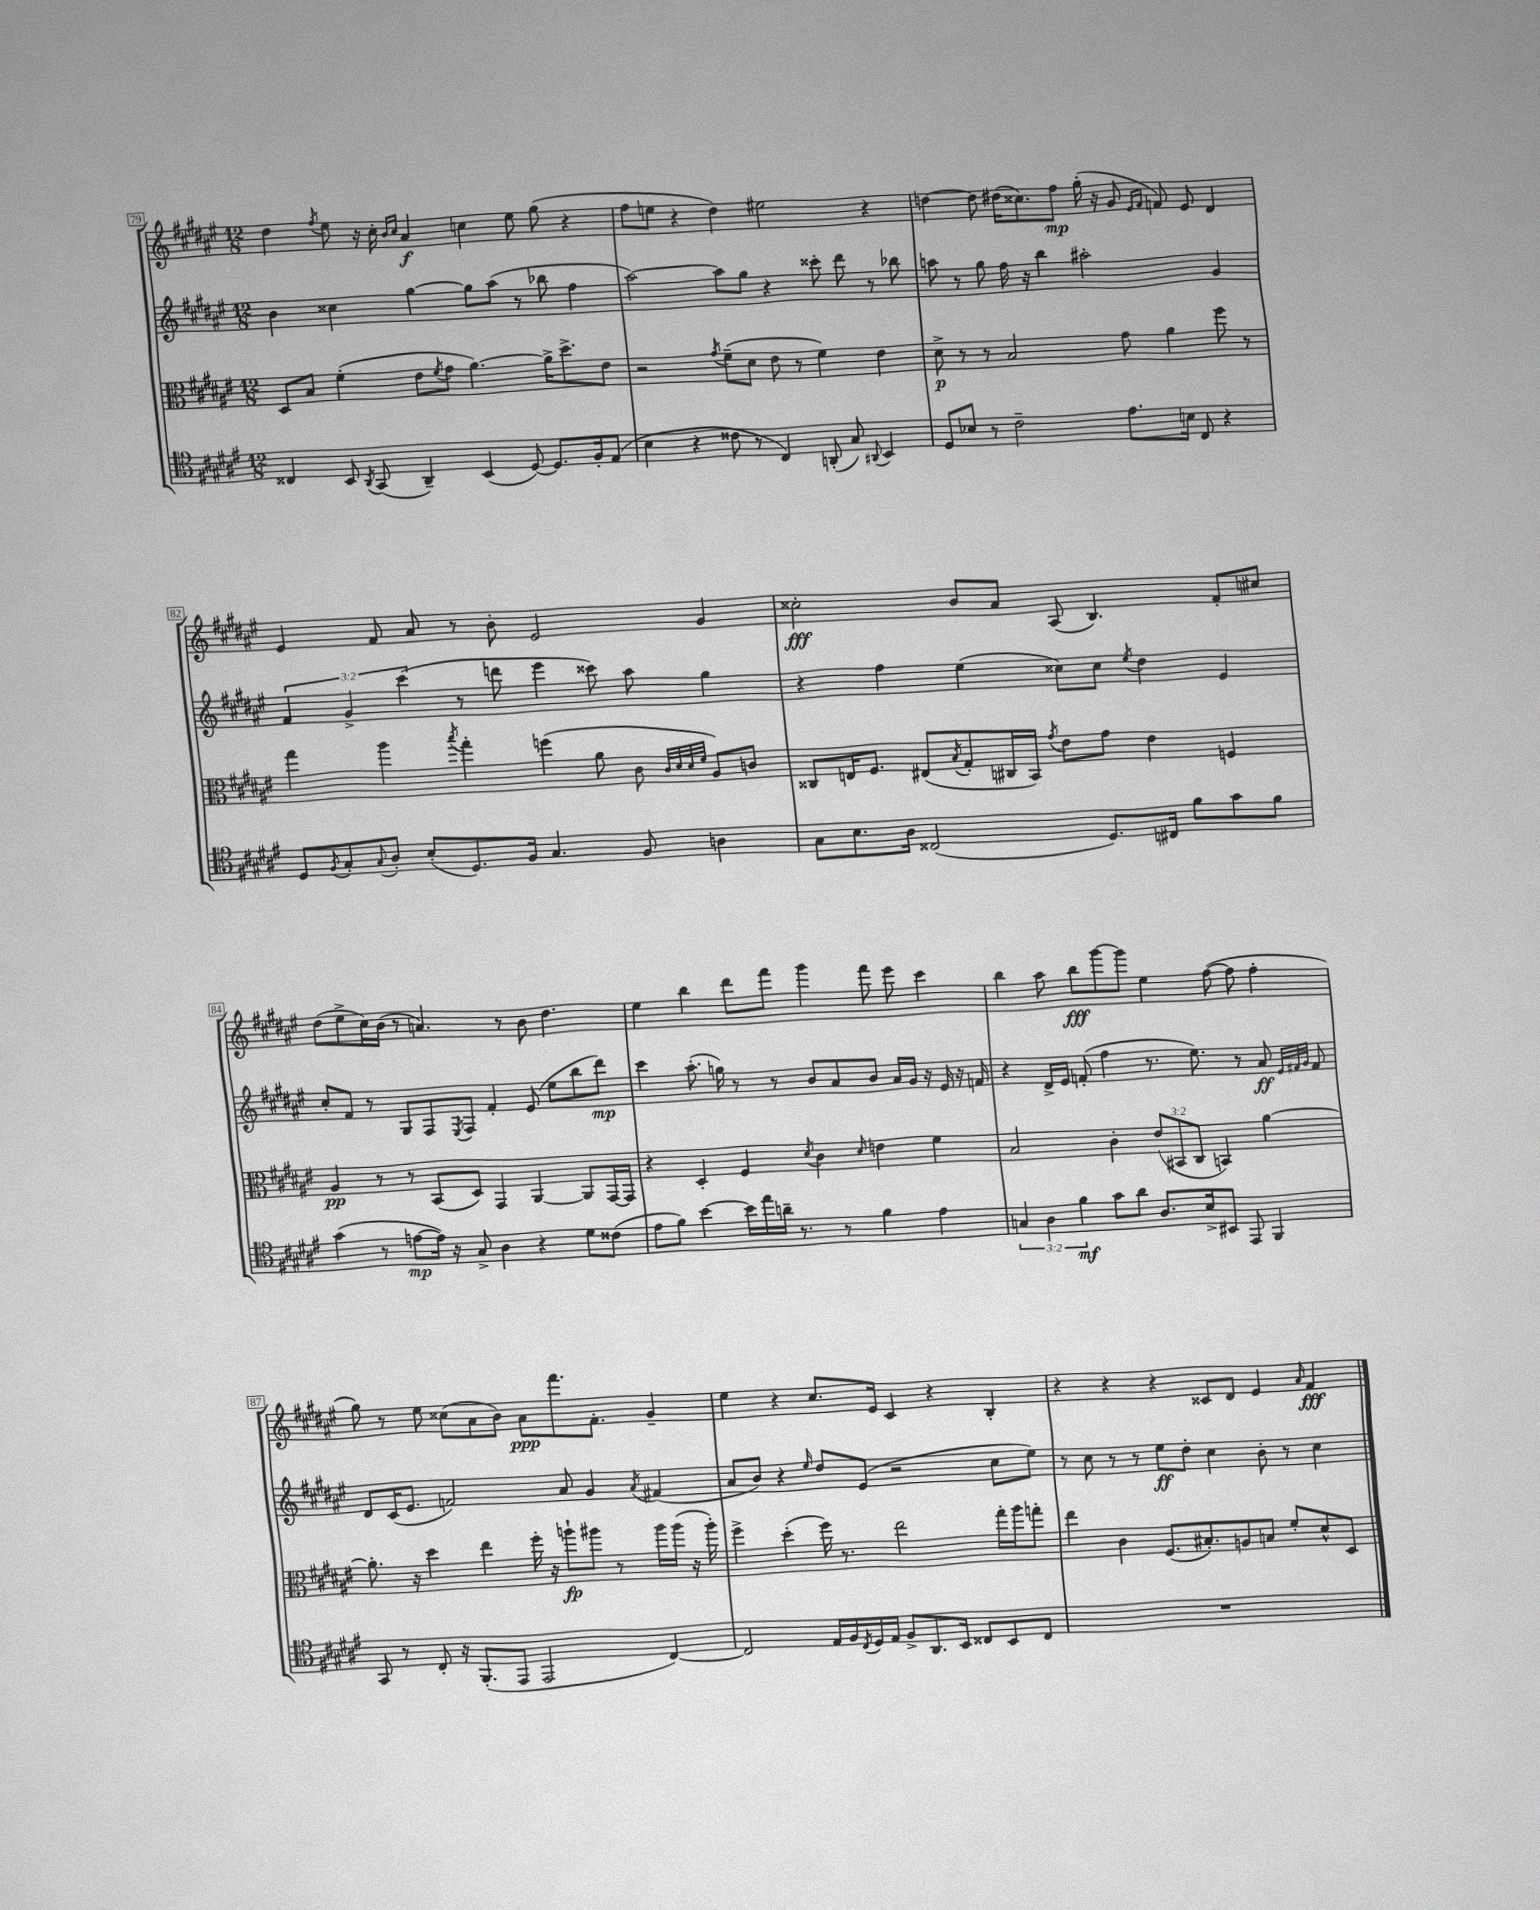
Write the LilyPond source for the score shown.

<<
\new StaffGroup <<
\new Staff = "s0" {
    \clef treble \key fis \major \numericTimeSignature \time 12/8
    dis''4 \acciaccatura { fis''8 } eis''8 r16 cis''16-. \grace { b'16 cis''16 } ais'4\f c''4 eis''8 gis''8( r4 |
    fis''8 e''8 r4 dis''4) eis''2 r4 |
    d''4~ d''8 dis''16( cisis''8.) fis''8\mp gis''16-.( r16 gis'8 \grace { eis'16 fis'16 } f'8) eis'8 dis'4 |
    eis'4 fis'8 ais'8 r8 b'8-. eis'2 gis'4 |
    cisis''2-.\fff b'8 ais'8 ais8( b4.) fis'8-. cis''8 |
    dis''8( eis''8-> cis''16) b'16( r8 a'4.) r8 b'8 dis''4. |
    eis''4 b''4 dis'''8 fis'''8 gis'''4 fis'''8 eis'''8 cis'''4 |
    b''4 ais''8 b''8\fff gis'''8~ gis'''8 eis''4 fis''8~( fis''8 fis''4-. |
    gis''8) r8 eis''8 cisis''8( ais'8 b'8) ais'8\ppp fis'''8. fis'8.-. gis'4-- |
    eis''4 r4 cis''8. eis'16 cis'4 r4 b4-. |
    r4 r4 r4 cisis'8 dis'8 eis'4 \grace { ais'16 } fis'4\fff \bar "|." |
}
\new Staff = "s1" {
    \clef treble \key fis \major \numericTimeSignature \time 12/8 \override Staff.TupletNumber.text = #tuplet-number::calc-fraction-text
    b'4 cisis''4 gis''4~ gis''8 ais''8( r8 bes''8 fis''4 |
    ais''2~) ais''8 gis''8 r4 cisis'''8-. dis'''8 r8 bes''8 |
    a''8 r8 gis''8 fis''16 r16 b''4 ais''2-. gis'4 |
    \tuplet 3/2 { fis'4 gis'4-> cis'''4( } r8 d'''8 eis'''4 cisis'''8) ais''8 gis''4 |
    r4 fis''4 eis''4( cisis''8) cisis''8 \acciaccatura { eis''8 } dis''4 eis'4 |
    cis''8-. fis'8 r8 gis8 fis8 \acciaccatura { eis8 } fis8 fis'4-. eis'8( eis''8 b''8 dis'''8\mp) |
    cis'''4 ais''8.-.( g''16) r8 r8 b'8 ais'8 b'8 ais'16 gis'16 r16 eis'16 r16 f'16 |
    r4 dis'16-> eis'16 f'8-.( fis''4 r8. eis''8.) r8 ais'8\ff \grace { eis'32 fis'32 gis'32 } fis'8 |
    dis'8 cis'16( eis'8. f'2) ais'8 gis'4 \acciaccatura { ais'8 } fis'4( |
    ais'8 b'8) r4 \grace { eis''16 } dis''8 eis'8( r2 cis''8 eis''8) |
    r8 cis''8 r8 r8 eis''8\ff dis''8-. cis''4 b'8-. r8 cis''4 \bar "|." |
}
\new Staff = "s2" {
    \clef alto \key fis \major \numericTimeSignature \time 12/8 \override Staff.TupletNumber.text = #tuplet-number::calc-fraction-text
    dis8 b8 fis'4-.( eis'8 \acciaccatura { fis'8 } gis'8 ais'4.~) ais'16-> dis''8.-> eis'8 |
    r2 \acciaccatura { gis'8 } fis'8--( dis'8 eis'8 r8 fis'4) eis'4 |
    dis'8->\p r8 r8 b2 gis'8 ais'4 fis''8 r8 |
    gis''4 ais''4 \acciaccatura { b''8 } gis''4-. f''4( ais'8 cis'8 \grace { cis'32 dis'32 dis'32 fis'32 } ais8) c'8 |
    cisis8 e16 fis8. eis8( \acciaccatura { b8 } gis8-. cis16 b,16) \acciaccatura { gis'8 } eis'8 gis'8 eis'4 f4 |
    ais4\pp r8 r8 b,8( dis8) gis,4 ais,4~ ais,8 gis,16~ gis,16 |
    r4 dis4-. fis4 \acciaccatura { dis'8 } cis'4 \grace { dis'16 } e'4 fis'4 |
    b2 cis'4-. \tuplet 3/2 { eis'8( bis,8 cis8 } b,4) ais'4~ |
    ais'8.-. r16 dis''4 eis''4 fis''16-. r16 a''8-!\fp ais''8 r8 ais''16 ais''16( r16 ais''16-.) |
    fis''4-> dis''4-.( fis''16) r8. eis''2 gis''16-. ais''16 g''8-. |
    eis''4 cis'4 fis8.( bis8.-.) a8 b8 fis'8-. dis'8-^ dis8 \bar "|." |
}
\new Staff = "s3" {
    \clef tenor \key fis \major \numericTimeSignature \time 12/8 \override Staff.TupletNumber.text = #tuplet-number::calc-fraction-text
    cisis4 b,8 \acciaccatura { ais,8 } gis,8( ais,4--) b,4( dis8~) dis8. fis16-. eis8( |
    b4 r4 cisis'8 r8 cis4) a,8-.( gis8) \appoggiatura { ais,8 } b,4 |
    dis8 bes8 r8 cis'2-- eis'8. b16 cis8 r4 |
    dis8 \acciaccatura { fis8 } gis8-. \appoggiatura { gis8 } ais8-. b8-.( dis8.) fis16 gis4. fis8 a4 |
    gis8 b8. ais16 cisis2( dis8.) cis16 fis'8 gis'8 fis'8 |
    gis'4( r8 e'8~\mp e'16) r16 gis8-> ais4 r4 dis'8 cisis'8( |
    eis'8 fis'8) b'4~ b'16 eis''16 a'16-- r8. r8 fis'4 eis'4 |
    \tuplet 3/2 { g4 ais4 fis'4\mf } gis'8 ais'8 ais8. b16-> bis,8 eis,8 fis,4 |
    gis,8 r8 cis8-. r16 fis,8.-.( eis,8 eis,2 cis4~) |
    cis2 eis16 fis16 \acciaccatura { cis8 } dis16 eis16 fis8-> ais,8. b,16 cisis8 b,8 cisis8 |
    R1. \bar "|." |
}
>>
>>
\layout { \context { \Score currentBarNumber = #79 \override BarNumber.stencil = #(make-stencil-boxer 0.1 0.3 ly:text-interface::print) } }
